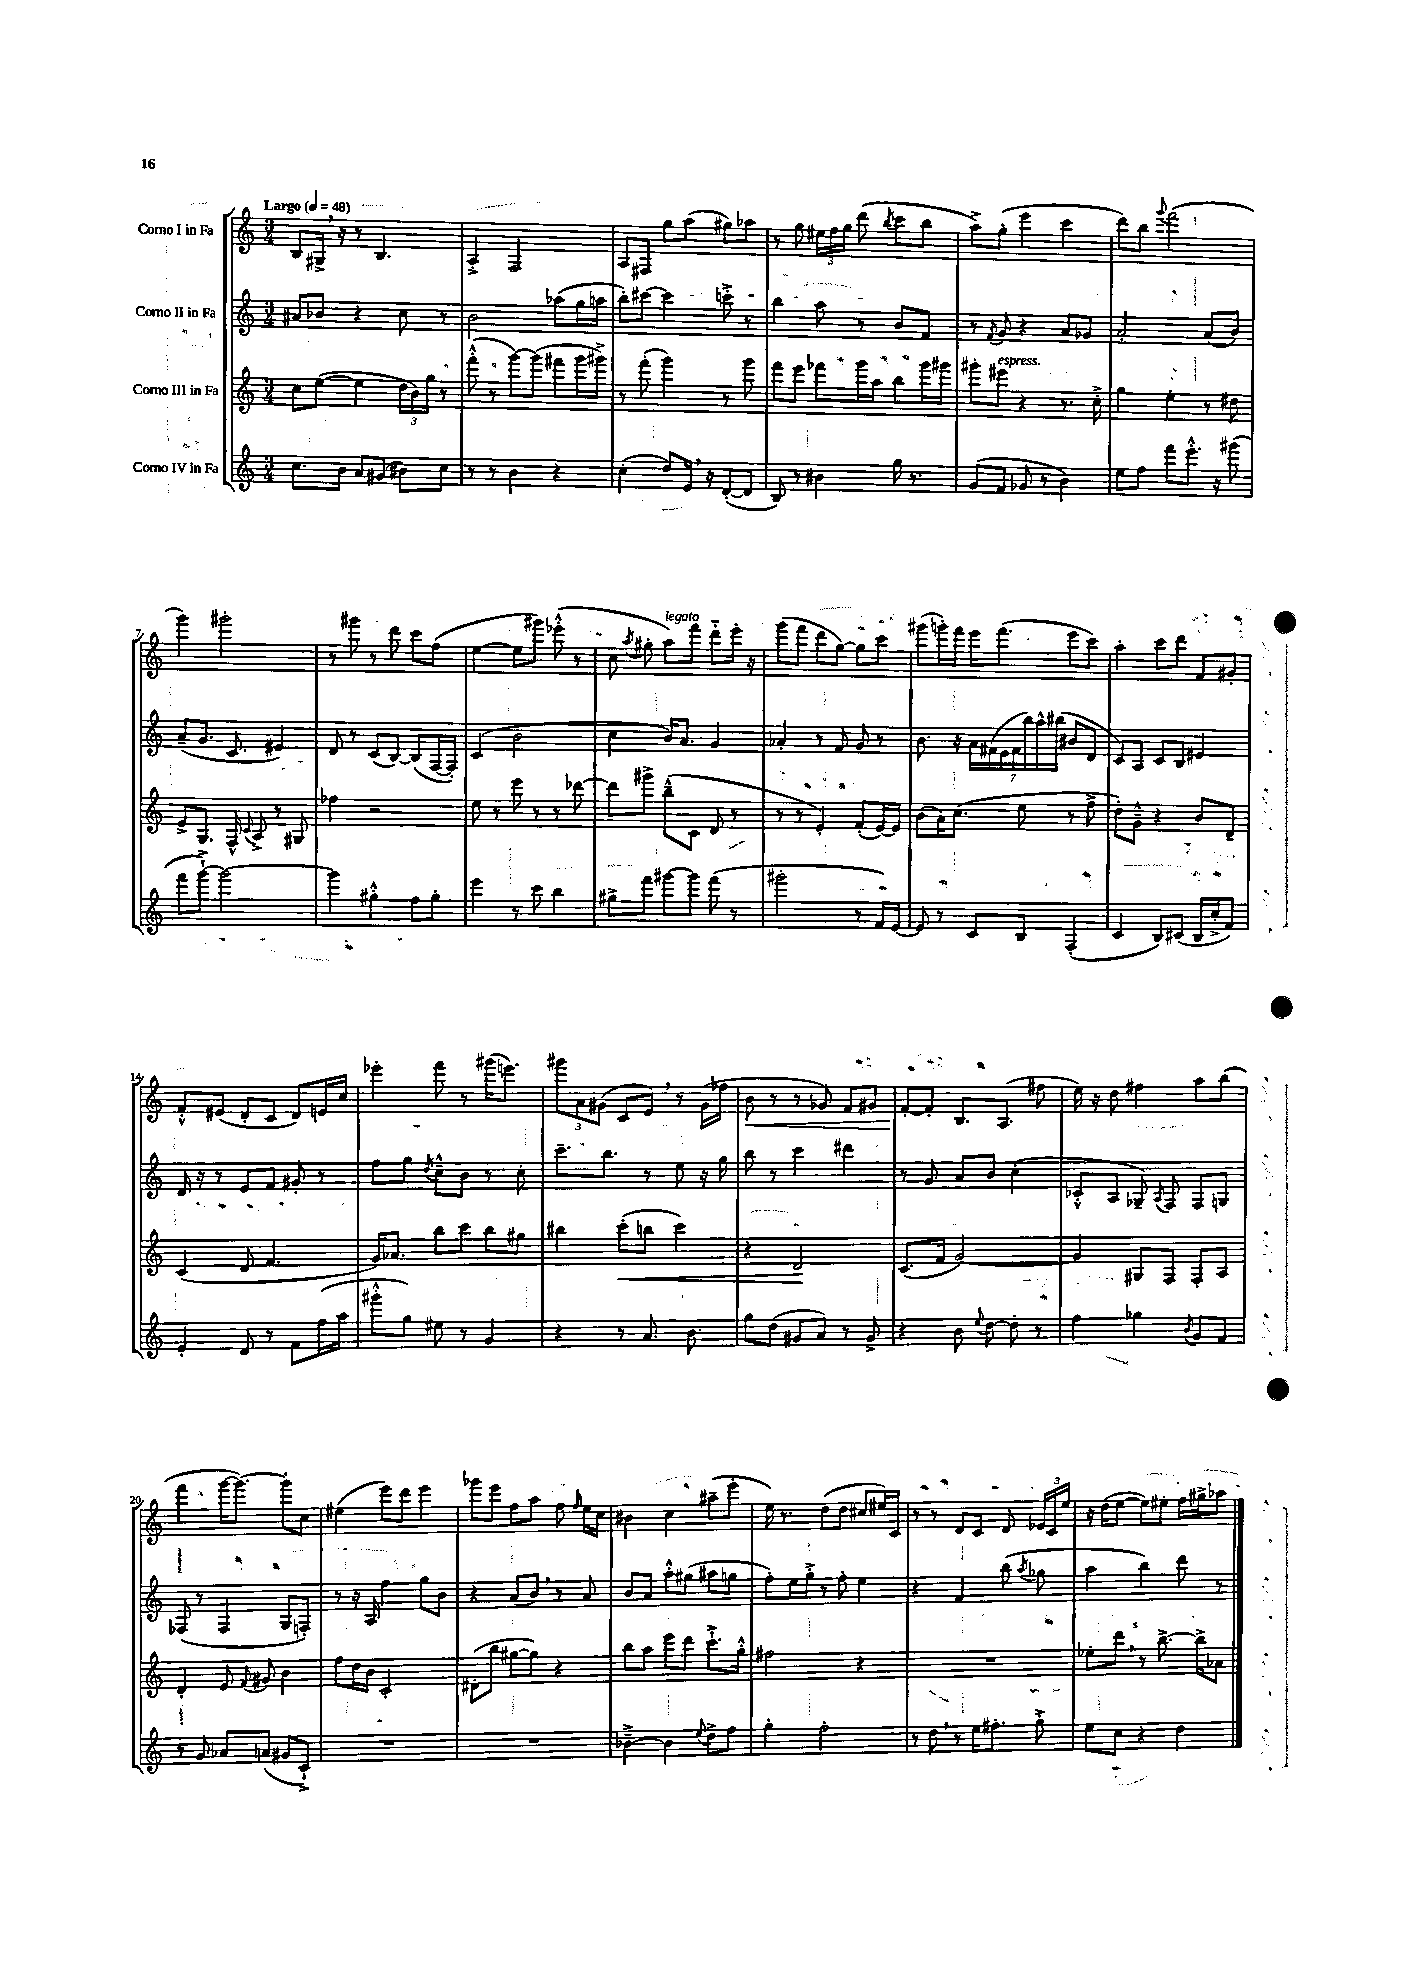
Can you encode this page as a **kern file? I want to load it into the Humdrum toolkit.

**kern	**kern	**kern	**kern
*staff4	*staff3	*staff2	*staff1
*clefG2	*clefG2	*clefG2	*clefG2
*k[]	*k[]	*k[]	*k[]
*M3/4	*M3/4	*M3/4	*M3/4
*MM48	*MM48	*MM48	*MM48
8.cc\L	8cc\L	8a#/L	8B/L
.	([8ee\J	8b-/J	16G#^/Jk
16b\Jk	.	.	16r
8a/L	4ee\]	4r	8r
(8g#/J	.	.	4.B/
8b#\L)	24dd\LL	8cc\	.
.	24b\)	.	.
.	24gg\JJ	.	.
8cc\J	8r	8r	.
=	=	=	=
8r	(8fff'^^\	2b\	4A'^/
8r	8r	.	.
4b\	[8ggg\L)	.	2F/
.	(8ggg\]J	.	.
4r	8fff#\L	(8aa-\L	.
.	16ggg\L	16gg\L	.
.	16ggg#^\JJ)	16aa\JJ	.
=	=	=	=
(4cc'\	8r	8bb'\L)	8A/L
.	(8fff'\	[8ccc#\J	8F#/J
8dd/L)	4ggg\)	4ccc#\]	8gg\L
16e/Jk	.	.	(8aa\J
16r	.	.	.
([8d'/L	8r	8ccc'^\	8gg#\L)
8d/]J	8ggg\	8r	8aa-\J
=	=	=	=
8B/)	8fff\L	4bb\	8r
8r	8eee\J	.	8gg\
4b#\	8fff-\L	8aa\	24ee#\LL
.	.	.	24ff\
.	.	.	24gg\JJ
.	16ggg\L	8r	(8ddd\
.	16aa\JJ	.	.
.	.	.	8qbb/
16gg\	8bb\L	8b/L	8ccc\L
8.r	.	.	.
.	16ggg\L	8f/J	8bb\J
.	16ggg#\JJ	.	.
=	=	=	=
(8g/L	8ggg#'\L	8r	8aa^\L)
.	.	8qf/	.
8f/J	8eee#\J	8g/	(8gg'\J
8g-/	4r	4r	4eee\
8r	.	.	.
4b\)	8.r	8a/L	4ccc\
.	.	8g-/J	.
.	16cc'^\	.	.
=	=	=	=
8ee\L	4gg\	2a'/	8ddd\L)
8ff\J	.	.	8bb\J
.	.	.	8qqggg/
8fff\L	4ee'\	.	(2fff\
8.eee'^^\J	.	.	.
.	8r	(8a/L	.
16r	.	.	.
(8ggg#\	8dd#\	8b/J)	.
=	=	=	=
8fff\L	8e^/L	(8a~/L	4ggg\)
[8ggg`^\J)	8.G/J	8.g/J	.
2ggg\_	.	.	2ggg#'\
.	16F^^/	8.c/	.
.	8qqc/	.	.
.	8A^/	.	.
.	8r	4e#/)	.
.	8G#/	.	.
=	=	=	=
4ggg\]	4ff-\	8d/	8r
.	.	8r	8ggg#\
4gg#'^^\	2r	(8c/L	8r
.	.	[8B/J)	8ddd\
8ff\L	.	(8B/]L	8ccc\L
8gg#'\J	.	[16F/L	(8ff\J
.	.	16F'/]JJ)	.
=	=	=	=
4eee\	8ee\	(4c/	[4ee\
.	8r	.	.
8r	8eee\	2b\	8ee\]L
8ccc\	8r	.	8ggg#\J)
4bb\	8r	.	(8eee-'^^\
.	[8ddd-\	.	8r
=	=	=	=
8gg#^\L	8ddd-\]L	4cc\	8cc\
.	.	.	8qaa/
8fff\J	8ggg#^\J	.	8gg#'\
[8ggg#\L	(8bb~^^\L	16b/LK)	8aa\L)
.	.	8.a/J	.
8ggg#\]J	8c\J	.	8fff\J
(8fff\	8d/	4g/	8ddd'~\L
8r	8r	.	16eee'\Jk
.	.	.	16r
=	=	=	=
2ggg#'\	8r	4a-'/	(8ggg\L
.	8r	.	8fff\J
.	4e'/)	8r	8ddd\L
.	.	8f/	[8gg\J)
8r	(8f'/L	8g/	8gg\]L
16f/LL)	[16e/L)	8r	8ccc\J
[16e/JJ	16e/]JJ	.	.
=	=	=	=
8e/]	(8b\L	8.b\	(8ggg#\L
8r	16a\K)	.	16ggg'\L)
.	(8.cc\J	16r	16fff\JJ
8c/L	.	28a\LL	16eee\LK
.	.	(28f#\	.
.	.	.	(8.fff\J
.	.	28e\	.
.	.	28f#\	.
8B/J	8ee\	.	.
.	.	28bb\)	.
.	.	28aa^^\	.
.	.	(28bb#\JJ	.
(4F'/	8r	8b#/L	8eee\L
.	8ff^\	8d/J	8ccc\J)
=	=	=	=
4c/	8dd'\L)	8c/L)	4aa'\
.	8g~^^\J	8A/J	.
8B/L)	4r	8c/L	8ccc\L
(8c#/J	.	8B/J	8ddd\J
16B/LL	8b/L	4e#/	8f/L
16cc'^/J	.	.	.
8f/J)	8d~/J	.	8g#'/J
=	=	=	=
4e'/	(4c/	16d/	8f'^^/L
.	.	16r	.
.	.	8r	(8e#/J
8d/	8d/	8e/L	8d'/L
8r	4.f/	8f/J	8c/J
8f\L	.	8g#'/	8d/L)
(16ff\L	.	8r	16e/L
16aa\JJ	.	.	16cc/JJ
=	=	=	=
8ggg#'^^\L	16g/LK)	8ff\L	4eee-'\
.	8.a-/J	.	.
8gg\J)	.	8gg\J	.
.	.	8qdd/	.
8ee#\	8bb\L	8cc~^^\L	8fff\
8r	8ccc\J	8b\J	8r
4g/	8bb\L	8r	(16ggg#\LK
.	.	.	8.eee\J)
.	8gg#\J	8cc'\	.
=	=	=	=
4r	4bb#\	8.ccc~\L	12ggg#\L
.	.	.	12a\
.	.	.	(12g#\J
.	.	8.bb\J	.
8r	(8ccc'\L	.	8c/L
8.a/	8bb\J	8r	8e/J)
.	4ccc\)	8ee\	8r
8.b\	.	.	.
.	.	16r	(16g#\LL
.	.	16gg\	16ff-\JJ
=	=	=	=
8gg\L	4r	8bb\	8b\
(8dd\J	.	8r	8r
8g#/L	2d/	4ccc\	8r
8a/J)	.	.	8g-/)
8r	.	4ddd#\	8f/L
8g#^/	.	.	8g#/J
=	=	=	=
4r	(8.c/L	8r	[8f'/L
.	.	8g/	8f'/]J
.	16f/Jk	.	.
8b\	[2g/)	8a/L	8.B/L
8qqee/	.	.	.
[8dd\	.	8b/J	.
.	.	.	(8.A/J
8dd'\]	.	(4cc'\	.
8r	.	.	8ff#\
=	=	=	=
4ff\	4g/]	8c-'^^/L	16ee\)
.	.	.	16r
.	.	8A/J	8dd\
4gg-\	8G#/L	8G-~/)	4ff#\
.	.	8qA/	.
.	8F/J	8F/	.
8qb/	.	.	.
8g/L	8F'/L	8F/L	8aa\L
8f/J	8A/J	8G/J	(8bb\J
=	=	=	=
8r	4d'/	(8F-/	4fff\
8g/	.	8r	.
8a-/L	8e/	4F-/	[16ggg\LK
.	.	.	8.ggg\_J)
.	8qqf/	.	.
(8a/J	8g#/	.	.
8g#/L	4b\	8G/L	8ggg'\]L
8c`^/J)	.	8F'/J)	8cc\J
=	=	=	=
2.r	8ff\L	8r	(4ee#\
.	16dd\L	16r	.
.	16b\JJ	16A/	.
.	2c'/	4ff\	8eee\L)
.	.	.	8ddd\J
.	.	8gg\L	4eee\
.	.	8b\J	.
=	=	=	=
2.r	(8d#'\L	4r	8ggg-\L
.	8bb\J	.	8eee\J
.	[8gg#\L	(8a/L	8ff\L
.	8gg#\]J)	8b/J)	8aa\J
.	4r	8r	8ff\
.	.	.	16qqff/
.	.	8a/	16ee\LL
.	.	.	16cc\JJ
=	=	=	=
[4b-~^\	8bb\L	8b/L	4b#\
.	8aa\J	8a/J	.
4b-\]	8eee\L	8aa'^^\L	4cc\
.	8ddd\J	(8gg#\J	.
8qqee/	.	.	.
8dd^\L	8.ccc`^\L	8aa#\L	(8aa#~\L
8ff\J	.	8gg\J	8eee'\J
.	16gg'^^\Jk	.	.
=	=	=	=
4gg'\	2ff#\	8ff'\L)	16ee\)
.	.	.	8.r
.	.	16ee\L	.
.	.	16gg'^\JJ	.
2ff'\	.	8r	(8dd\L
.	.	8ff'\	8dd\J
.	4r	4ee\	8cc#/L
.	.	.	16ee#/L)
.	.	.	16c/JJ
=	=	=	=
8r	2.r	4r	8r
8dd\	.	.	8r
8r	.	4f/	8d/L
16ee\LK	.	.	8c/J
8.ff#'\J	.	.	.
.	.	(8bb\	8d/
.	.	8qaa/	.
8gg'^\	.	8gg-\	24e-/LL
.	.	.	24c/
.	.	.	24ee/JJ
=	=	=	=
8ee\L	8ee-'\L	4aa\	16r
.	.	.	(16dd\LK
8cc\J	8ddd\J	.	[8ee\J
4r	8r	4bb\)	8ee\]L)
.	[8.bb^\	.	8ee#'\J
4dd\	.	8ddd\	16ff\LL
.	16bb^\]LK	.	16gg#^\J
.	8a-\J	8r	8aa-\J
==	==	==	==
*-	*-	*-	*-
